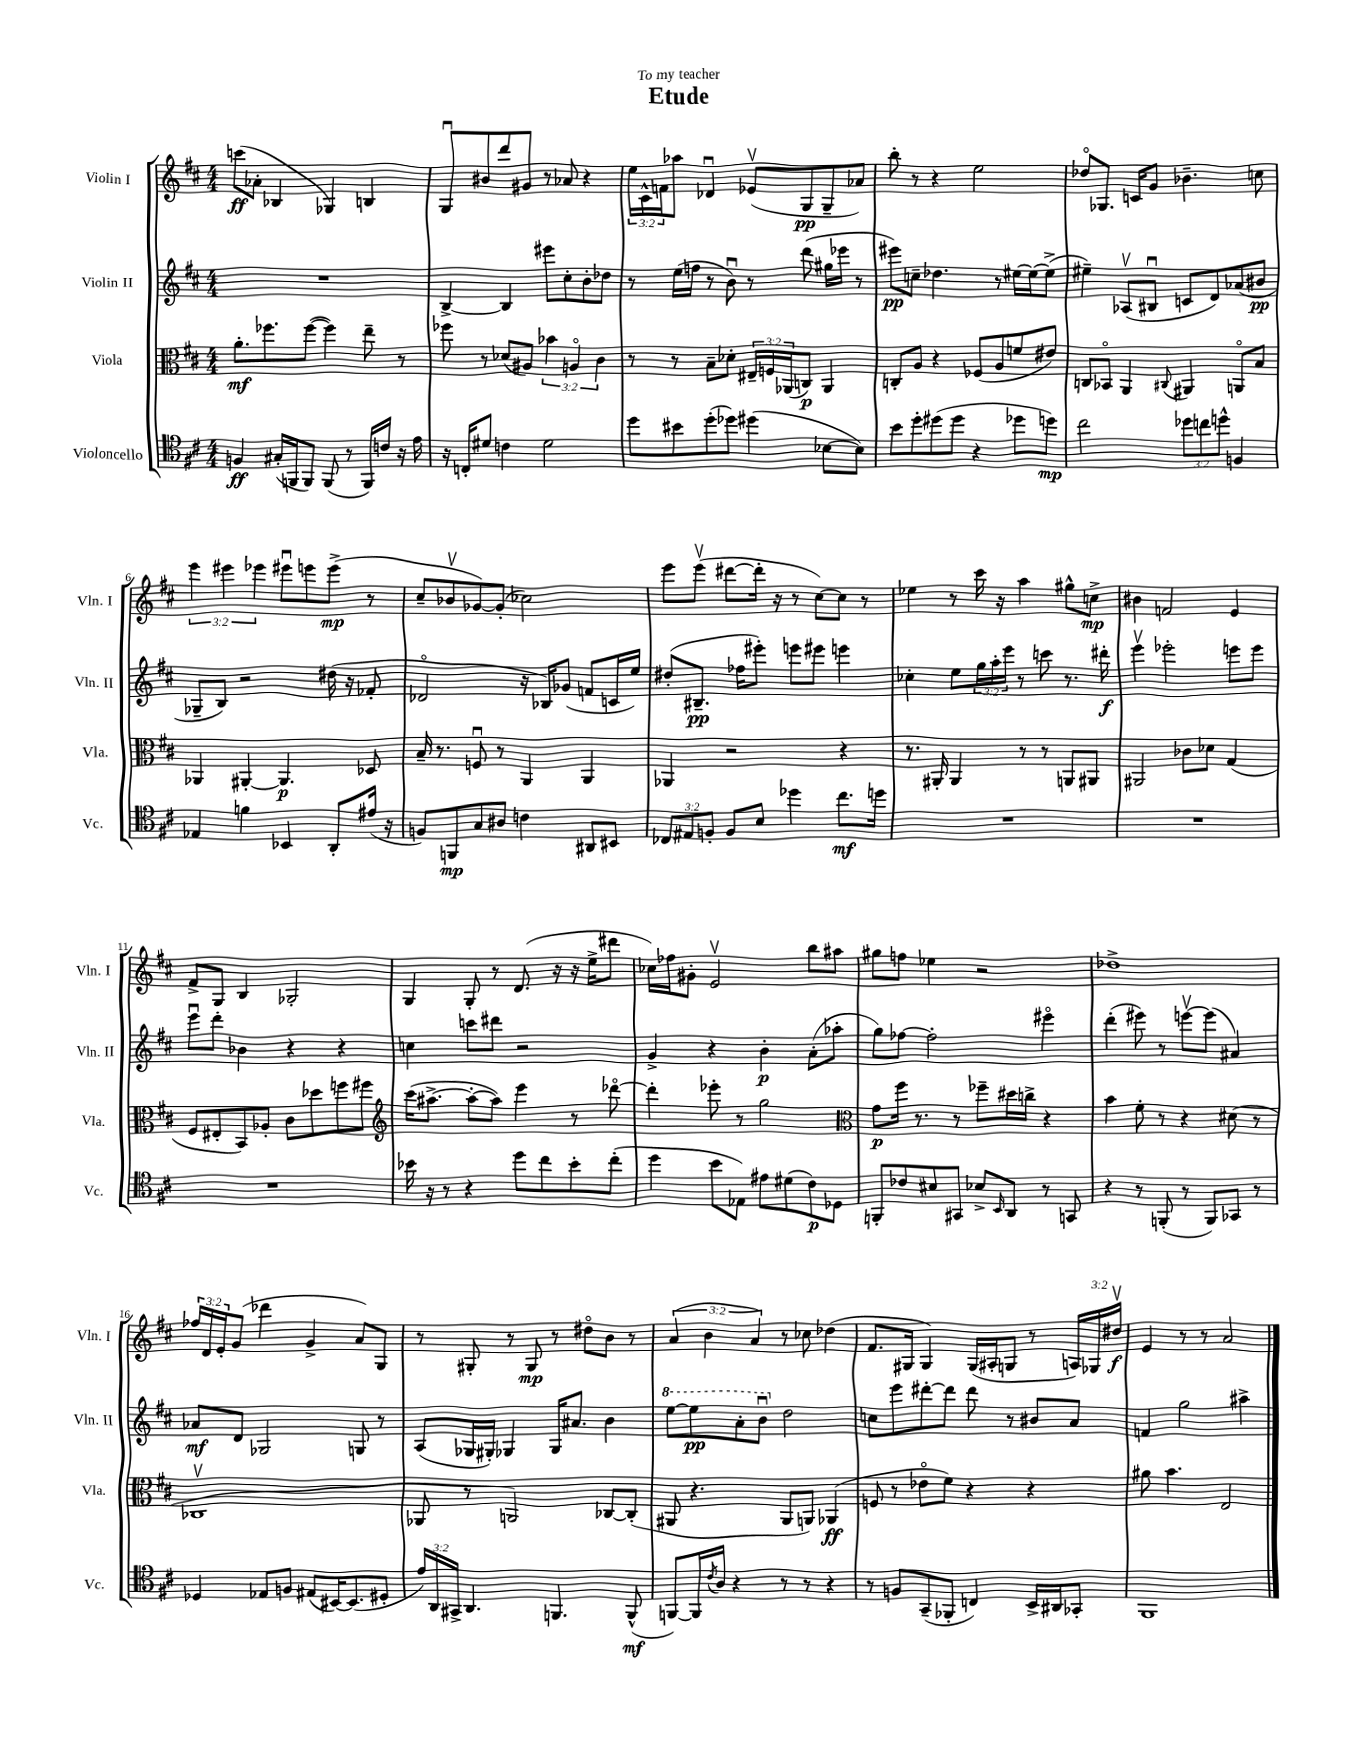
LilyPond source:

\header { title = "Etude" dedication = "To my teacher" }
<<
\new StaffGroup <<
\new Staff = "s0" \with { instrumentName = "Violin I" shortInstrumentName = "Vln. I" } {
    \clef treble \key d \major \numericTimeSignature \time 4/4 \override Staff.TupletNumber.text = #tuplet-number::calc-fraction-text
    c'''8\ff( aes'8-. bes4 ges4) b4 |
    g8\downbow bis'8 d'''8 gis'8 r8 aes'8 r4 |
    \tuplet 3/2 { e''16 cis'16-^ f'16 } aes''8 des'4\downbow ees'8\upbow( g8\pp g8-- aes'8) |
    b''8-. r8 r4 e''2 |
    des''8\flageolet ges8. c'16 g'8 bes'4.-- c''8 |
    \tuplet 3/2 { e'''4 eis'''4 ees'''4 } eis'''8\downbow e'''8 e'''8->\mp( r8 |
    cis''8-- bes'8\upbow ges'8~) ges'8-.( ces''2) |
    e'''8 e'''8\upbow( dis'''8~ dis'''16-. r16 r8 cis''8~) cis''8 r8 |
    ees''4 r8 cis'''16 r16 a''4 gis''8-^ c''8->\mp |
    bis'4 f'2 e'4 |
    fis'8-> g8 b4 ges2-. |
    g4 g8-. r8 d'8.( r16 r16 e''16-> dis'''8 |
    ces''16) fes''16 gis'8-. e'2\upbow b''8 ais''8 |
    gis''8 f''8 ees''4 r2 |
    des''1-> |
    \tuplet 3/2 { fes''16 d'16 e'16-. } g'8( des'''4 g'4-> a'8) g8 |
    r8 gis8-. r8 gis8\mp r8 dis''8\flageolet b'8 r8 |
    \tuplet 3/2 { a'4( b'4 a'4) } r8 ces''8 des''4( |
    fis'8. gis16 gis4) gis16( ais16-. g8 r8 \tuplet 3/2 { a16) ges16 dis''16\upbow\f } |
    e'4 r8 r8 a'2 \bar "|." |
}
\new Staff = "s1" \with { instrumentName = "Violin II" shortInstrumentName = "Vln. II" } {
    \clef treble \key d \major \numericTimeSignature \time 4/4 \override Staff.TupletNumber.text = #tuplet-number::calc-fraction-text
    R1 |
    b4~-> b4 eis'''8 cis''8-. b'8-. des''8 |
    r8 e''16( f''16 r8 b'8\downbow) r8 d'''8( gis''16 ees'''16 r8 |
    eis'''8\pp) c''8-- des''4. r8 eis''16~ eis''16~ eis''8->( |
    eis''4--) aes8\upbow( bis8\downbow c'8 d'8) aes'8( bis'8\pp |
    ges8-- b8) r2 dis''16( r16 fes'8-. |
    des'2\flageolet r16 bes16) ges'8( f'8 c'16 e''16) |
    dis''8-.( bis8.--\pp fes''16 eis'''8-.) e'''8 eis'''8 e'''4 |
    ces''4-. e''8 \tuplet 3/2 { g''16 a''16-. e'''16 } r8 c'''8 r8. dis'''16-.\f |
    e'''4\upbow ees'''2-. e'''8 e'''8 |
    e'''8\downbow d'''8-. bes'4 r4 r4 |
    c''4 c'''8 dis'''8 r2 |
    g'4-> r4 b'4-.\p a'8-.( aes''8-. |
    g''8) fes''8~ fes''2-. eis'''4\flageolet |
    d'''4-.( eis'''8) r8 e'''8~\upbow e'''8( ais'4) |
    aes'8\mf d'8 ges2 g8 r8 |
    a8( ges16 gis16-.) ges4 ges16 ais'8. b'4 |
    \ottava #1 e'''8~ e'''8\pp a''8-. b''8\downbow \ottava #0 d''2 |
    c''8 e'''8 dis'''8~-. dis'''8 dis'''8 r8 bis'8 a'8 |
    f'4 g''2 ais''4-> \bar "|." |
}
\new Staff = "s2" \with { instrumentName = "Viola" shortInstrumentName = "Vla." } {
    \clef alto \key d \major \numericTimeSignature \time 4/4 \override Staff.TupletNumber.text = #tuplet-number::calc-fraction-text
    a'8.-.\mf fes''8. fes''8~( fes''4) e''8-- r8 |
    fes''8 r8 des'8( ais8) \tuplet 3/2 { bes'4 a4\flageolet cis'4 } |
    r8 r8 b8-- des'8-. \tuplet 3/2 { eis16-- f16 aes,16( } c8\p) aes,4 |
    c8-. a8 r4 fes8( a8 f'8 eis'8) |
    c8 bes,8\flageolet a,4 \appoggiatura { cis8 } ais,4 a,8\flageolet b8 |
    aes,4 ais,4~-. ais,4.\p des8 |
    b16-- r8. f8\downbow r8 a,4 a,4 |
    aes,4 r2 r4 |
    r8. ais,16-. ais,4 r8 r8 a,8 ais,8 |
    ais,2 ces'8 des'8 g4( |
    fis8 eis8-. b,8) aes8-. cis'8 des''8 f''8 fis''8 |
    \clef treble cis'''16( ais''8.~-> ais''8~-. ais''8) e'''4 r8 des'''8~\flageolet |
    des'''4-. ees'''8-. r8 g''2 |
    \clef alto g'8\p fis''16 r8. r8 fes''8-- dis''16 c''16-> r4 |
    b'4 fis'8-. r8 r4 dis'8( r8 |
    ces1\upbow |
    aes,8 r8 a,2) ces8~ ces8-.( |
    ais,8 r4. ais,8 a,8) aes,4\ff( |
    f8 r8 ees'8\flageolet fis'8) r4 r4 |
    ais'8 b'4. e2 \bar "|." |
}
\new Staff = "s3" \with { instrumentName = "Violoncello" shortInstrumentName = "Vc." } {
    \clef tenor \key d \major \numericTimeSignature \time 4/4 \override Staff.TupletNumber.text = #tuplet-number::calc-fraction-text
    f4\ff gis16-.( f,16 f,8) f,8( r8 f,16) c'16 r16 e'16 |
    r16 c16-. dis'8 c'4 dis'2 |
    d''8 bis'8 d''8-.( des''8) dis''4( bes8~ bes8) |
    b'8 d''8-. dis''8( dis''8 r4 des''8 d''8\mp) |
    cis''2 \tuplet 3/2 { des''8 c''8 d''8-^ } f4 |
    ees4 f'4 bes,4 a,8-. eis'16( r16 |
    f8) f,8\mp g8 ais8 c'4 ais,8 bis,8 |
    \tuplet 3/2 { ces8 eis8 f8-. } f8 b8 des''4 cis''8.\mf d''16 |
    R1 |
    R1 |
    R1 |
    bes'16 r16 r8 r4 d''8 cis''8 bes'8-. cis''8-.( |
    d''4 b'8 ees8) eis'8 dis'8( cis'8\p) des8 |
    f,8-. ces'8 bis8 gis,8 bes8-> \grace { b,16 } a,8 r8 g,8 |
    r4 r8 f,8-.( r8 f,8) ges,8 r8 |
    des4 ees8 f8 eis8( bis,16~) bis,8.( dis8-. |
    \tuplet 3/2 { e'16) a,16 gis,16-> } a,4. f,4. f,8-^\mf( |
    f,8~) f,16 \acciaccatura { cis'8 } a16 r4 r8 r8 r4 |
    r8 f8 g,8--( fes,8-. c4) b,16-> ais,16 ges,8-. |
    fis,1 \bar "|." |
}
>>
>>
